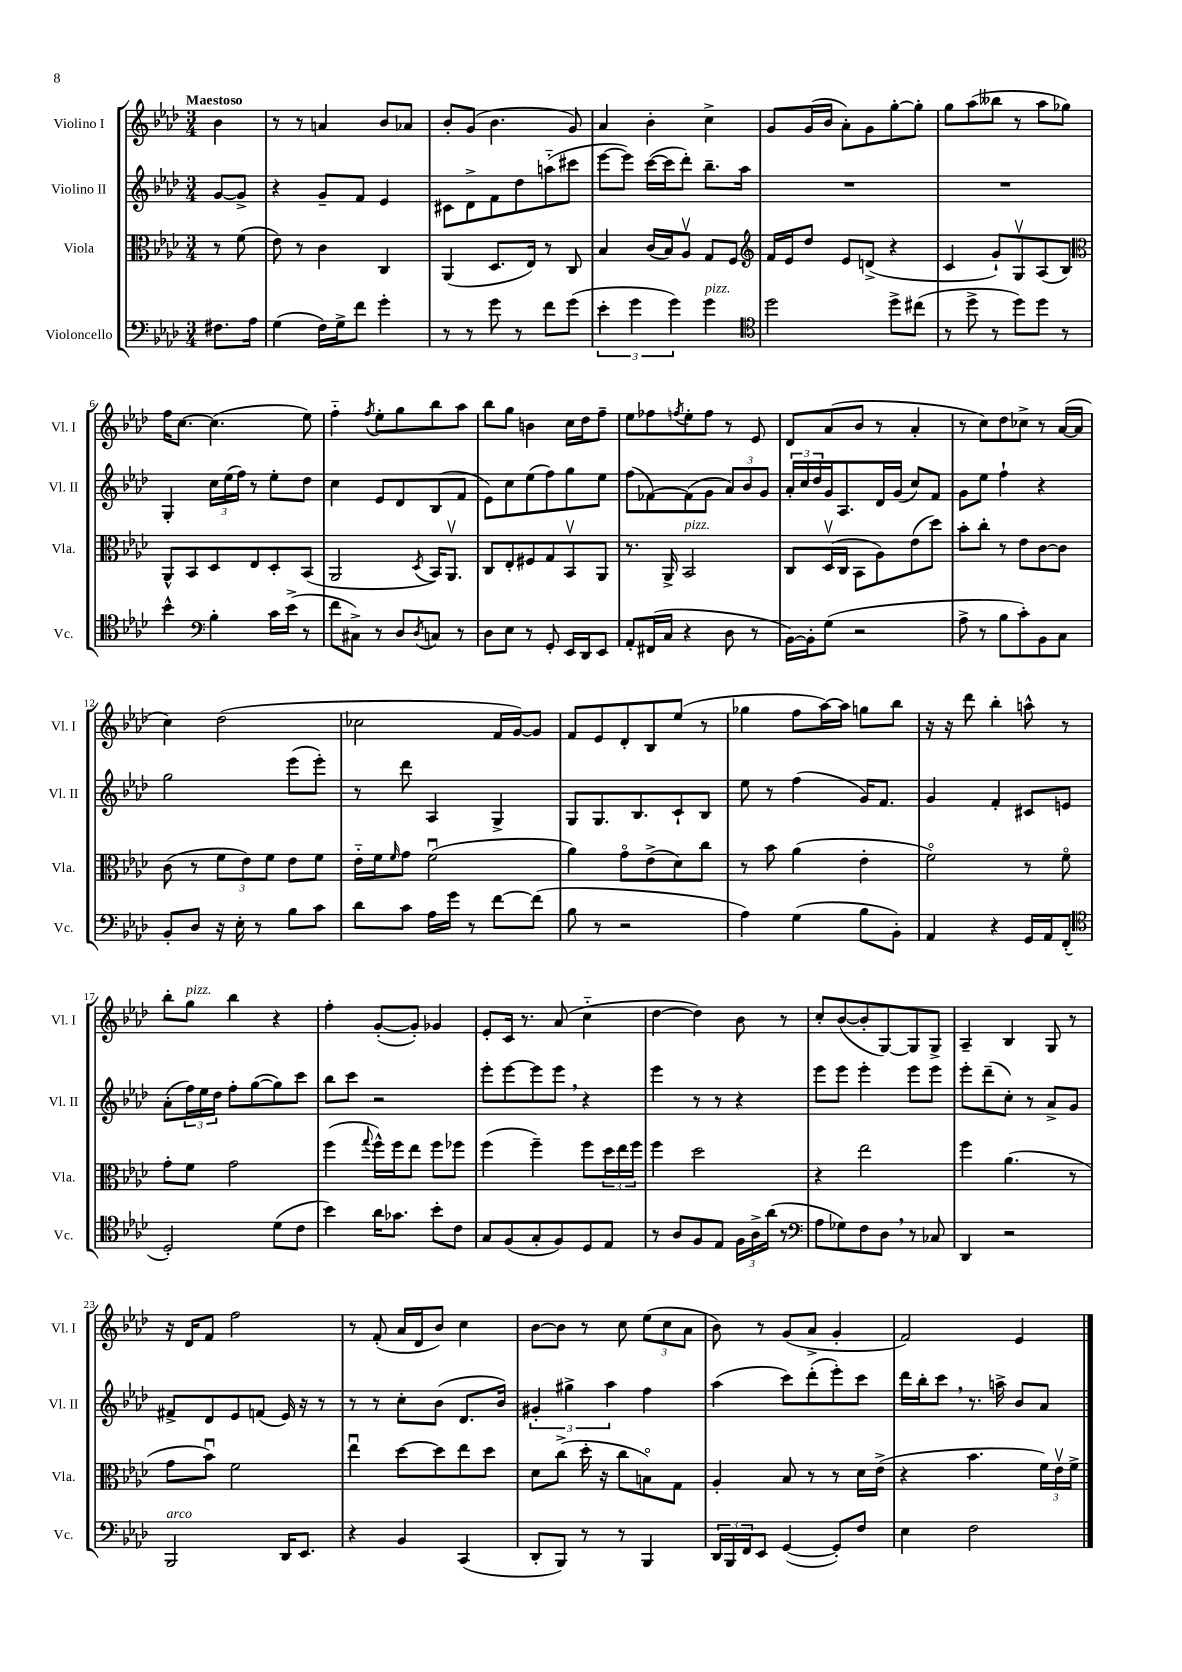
<<
\new StaffGroup <<
\new Staff = "s0" \with { instrumentName = "Violino I" shortInstrumentName = "Vl. I" } {
    \clef treble \key aes \major \numericTimeSignature \time 3/4 \partial 4 \tempo "Maestoso"
    bes'4 |
    r8 r8 a'4 bes'8 aes'8 |
    bes'8-. g'8( bes'4. g'8) |
    aes'4 bes'4-. c''4-> |
    g'8 g'16( bes'16 aes'8-.) g'8 g''8~-. g''8-. |
    g''8 aes''8( beses''8 r8 aes''8 ges''8) |
    f''16 c''8.~ c''4.( ees''8) |
    f''4-_ \acciaccatura { f''8 } ees''8-. g''8 bes''8 aes''8 |
    bes''8 g''8 b'4 c''16 des''16 f''8-- |
    ees''8 fes''8 \acciaccatura { f''8 } ees''8-. f''8 r8 ees'8 |
    des'8 aes'8( bes'8 r8 aes'4-. |
    r8 c''8) des''8 ces''8-> r8 aes'16~( aes'16 |
    c''4) des''2( |
    ces''2 f'16 g'16~) g'8 |
    f'8 ees'8 des'8-. bes8 ees''8( r8 |
    ges''4 f''8 aes''16~) aes''16 g''8 bes''8 |
    r16 r16 des'''8 bes''4-. a''8-^ r8 |
    bes''8-. g''8^\markup { \italic "pizz." } bes''4 r4 |
    f''4-. g'8~-.( g'8-.) ges'4 |
    ees'8-. c'16 r8. aes'8( c''4-_ |
    des''4~ des''4) bes'8 r8 |
    c''8-. bes'8~( bes'8-. g8~) g8 g8-> |
    aes4-- bes4 g8 r8 |
    r16 des'16 f'8 f''2 |
    r8 f'8-.( aes'16 des'16 bes'8) c''4 |
    bes'8~ bes'8 r8 c''8 \tuplet 3/2 { ees''8( c''8 aes'8 } |
    bes'8) r8 g'8( aes'8-> g'4-. |
    f'2) ees'4 \bar "|." |
}
\new Staff = "s1" \with { instrumentName = "Violino II" shortInstrumentName = "Vl. II" } {
    \clef treble \key aes \major \numericTimeSignature \time 3/4 \partial 4
    g'8~ g'8-> |
    r4 g'8-- f'8 ees'4 |
    cis'8 des'8-> f'8 des''8 a''8-_( cis'''8 |
    ees'''8~ ees'''8) c'''16~( c'''16 des'''8-.) bes''8.-- aes''16 |
    R2. |
    R2. |
    g4-. \tuplet 3/2 { c''16 ees''16( f''16) } r8 ees''8-. des''8 |
    c''4 ees'8 des'8 bes8( f'8 |
    ees'8) c''8 ees''8( f''8) g''8 ees''8 |
    f''8( fes'8~) fes'8( g'8 \tuplet 3/2 { aes'8) bes'8 g'8 } |
    \tuplet 3/2 { aes'16-. c''16 des''16 } g'16 aes8. des'16 g'16( c''8) f'8 |
    g'8 ees''8 f''4-! r4 |
    g''2 ees'''8( ees'''8-.) |
    r8 des'''8 aes4 g4-> |
    g8 g8. bes8. c'8-! bes8 |
    ees''8 r8 f''4( g'16) f'8. |
    g'4 f'4-. cis'8 e'8 |
    aes'8-.( \tuplet 3/2 { f''16) ees''16 des''16 } f''8-. g''8~( g''8) c'''8 |
    bes''8 c'''8 r2 |
    ees'''8-. ees'''8~ ees'''8 ees'''8 \breathe r4 |
    ees'''4 r8 r8 r4 |
    ees'''8 ees'''8 ees'''4-. ees'''8 ees'''8 |
    ees'''8-. des'''8--( c''8-.) r8 aes'8-> g'8 |
    fis'8-> des'8 ees'8 f'8( ees'16) r16 r8 |
    r8 r8 c''8-. bes'8( des'8. bes'16) |
    \tuplet 3/2 { gis'4-. gis''4-> aes''4 } f''4 |
    aes''4( c'''8) des'''8-.( ees'''8-.) c'''8 |
    des'''16 bes''16-. c'''8 \breathe r8. a''16-> bes'8 aes'8 \bar "|." |
}
\new Staff = "s2" \with { instrumentName = "Viola" shortInstrumentName = "Vla." } {
    \clef alto \key aes \major \numericTimeSignature \time 3/4 \partial 4
    r8 f'8( |
    ees'8) r8 c'4 c4 |
    aes,4( des8. ees16) r8 c8 |
    bes4 c'16( bes16) aes8\upbow g8 f8 |
    \clef treble f'16 ees'16 des''8 ees'8 d'8->( r4 |
    c'4 g'8-!) g8\upbow aes8( bes8) |
    \clef alto aes,8-^ bes,8 des8 ees8 des8-. bes,8( |
    aes,2 \acciaccatura { des8 } bes,16) aes,8.\upbow |
    c8 ees8-. fis8 g8 bes,8\upbow aes,8 |
    r8. aes,16-> bes,2^\markup { \italic "pizz." } |
    c8 des16\upbow( c16 bes,8 aes8) ees'8( des''8) |
    bes'8-. c''8-. r8 ees'8 c'8~ c'8 |
    c'8( r8 \tuplet 3/2 { f'8 ees'8) f'8 } ees'8 f'8 |
    ees'16-_ f'16 \grace { f'16 } g'8 f'2\downbow( |
    aes'4) g'8\flageolet ees'8->( des'8) c''8 |
    r8 bes'8 aes'4( ees'4-. |
    f'2\flageolet) r8 f'8\flageolet |
    g'8-. f'8 g'2 |
    f''4( \appoggiatura { g''8 } f''16-^) f''16 ees''8 f''8 fes''8 |
    f''4( f''4--) f''8 \tuplet 3/2 { des''16 ees''16 f''16 } |
    f''4 des''2 |
    r4 ees''2 |
    f''4 aes'4.( r8 |
    g'8 bes'8\downbow) f'2 |
    ees''4\downbow des''8~ des''8 ees''8 des''8 |
    des'8 c''8->( des''16-. r16 c''8 b8\flageolet) g8 |
    aes4-. bes8 r8 r8 des'16 ees'16->( |
    r4 bes'4. \tuplet 3/2 { f'16) ees'16\upbow f'16-> } \bar "|." |
}
\new Staff = "s3" \with { instrumentName = "Violoncello" shortInstrumentName = "Vc." } {
    \clef bass \key aes \major \numericTimeSignature \time 3/4 \partial 4
    fis8. aes16 |
    g4( f16) g16-> f'8 g'4-. |
    r8 r8 g'8 r8 f'8 g'8( |
    \tuplet 3/2 { ees'4-. g'4 g'4) } g'4^\markup { \italic "pizz." } |
    \clef tenor des''2 des''8-> cis''8( |
    r8 des''8-> r8 des''8) des''8 r8 |
    bes'4-^ \clef bass bes4-. c'16 ees'16->( r8 |
    f'8 cis8->) r8 des8 \acciaccatura { des8 } c8 r8 |
    des8 ees8 r8 g,8-. ees,16 des,16 ees,8 |
    aes,8-. fis,16( c16 r4 des8 r8 |
    bes,16~) bes,16-. g8( r2 |
    aes8-> r8 bes8 c'8-.) bes,8 c8 |
    bes,8-. des8 r16 ees16-. r8 bes8 c'8 |
    des'8 c'8 aes16 g'16 r8 f'8~ f'8( |
    bes8 r8 r2 |
    aes4) g4( bes8 bes,8-.) |
    aes,4 r4 g,16 aes,16 f,8-.( |
    \clef tenor des2-.) des'8( c'8 |
    bes'4) aes'16 ges'8. bes'8-. c'8 |
    g8 f8( g8-. f8) des8 ees8 |
    r8 aes8 f8 ees8 \tuplet 3/2 { f16 aes16-> aes'16( } r8 |
    \clef bass aes8 ges8) f8 des8 \breathe r8 ces8 |
    des,4 r2 |
    bes,,2^\markup { \italic "arco" } des,16 ees,8. |
    r4 bes,4 c,4( |
    des,8-. bes,,8) r8 r8 bes,,4 |
    \tuplet 3/2 { des,16 bes,,16 f,16 } ees,8 g,4~( g,8-.) f8 |
    ees4 f2 \bar "|." |
}
>>
>>
